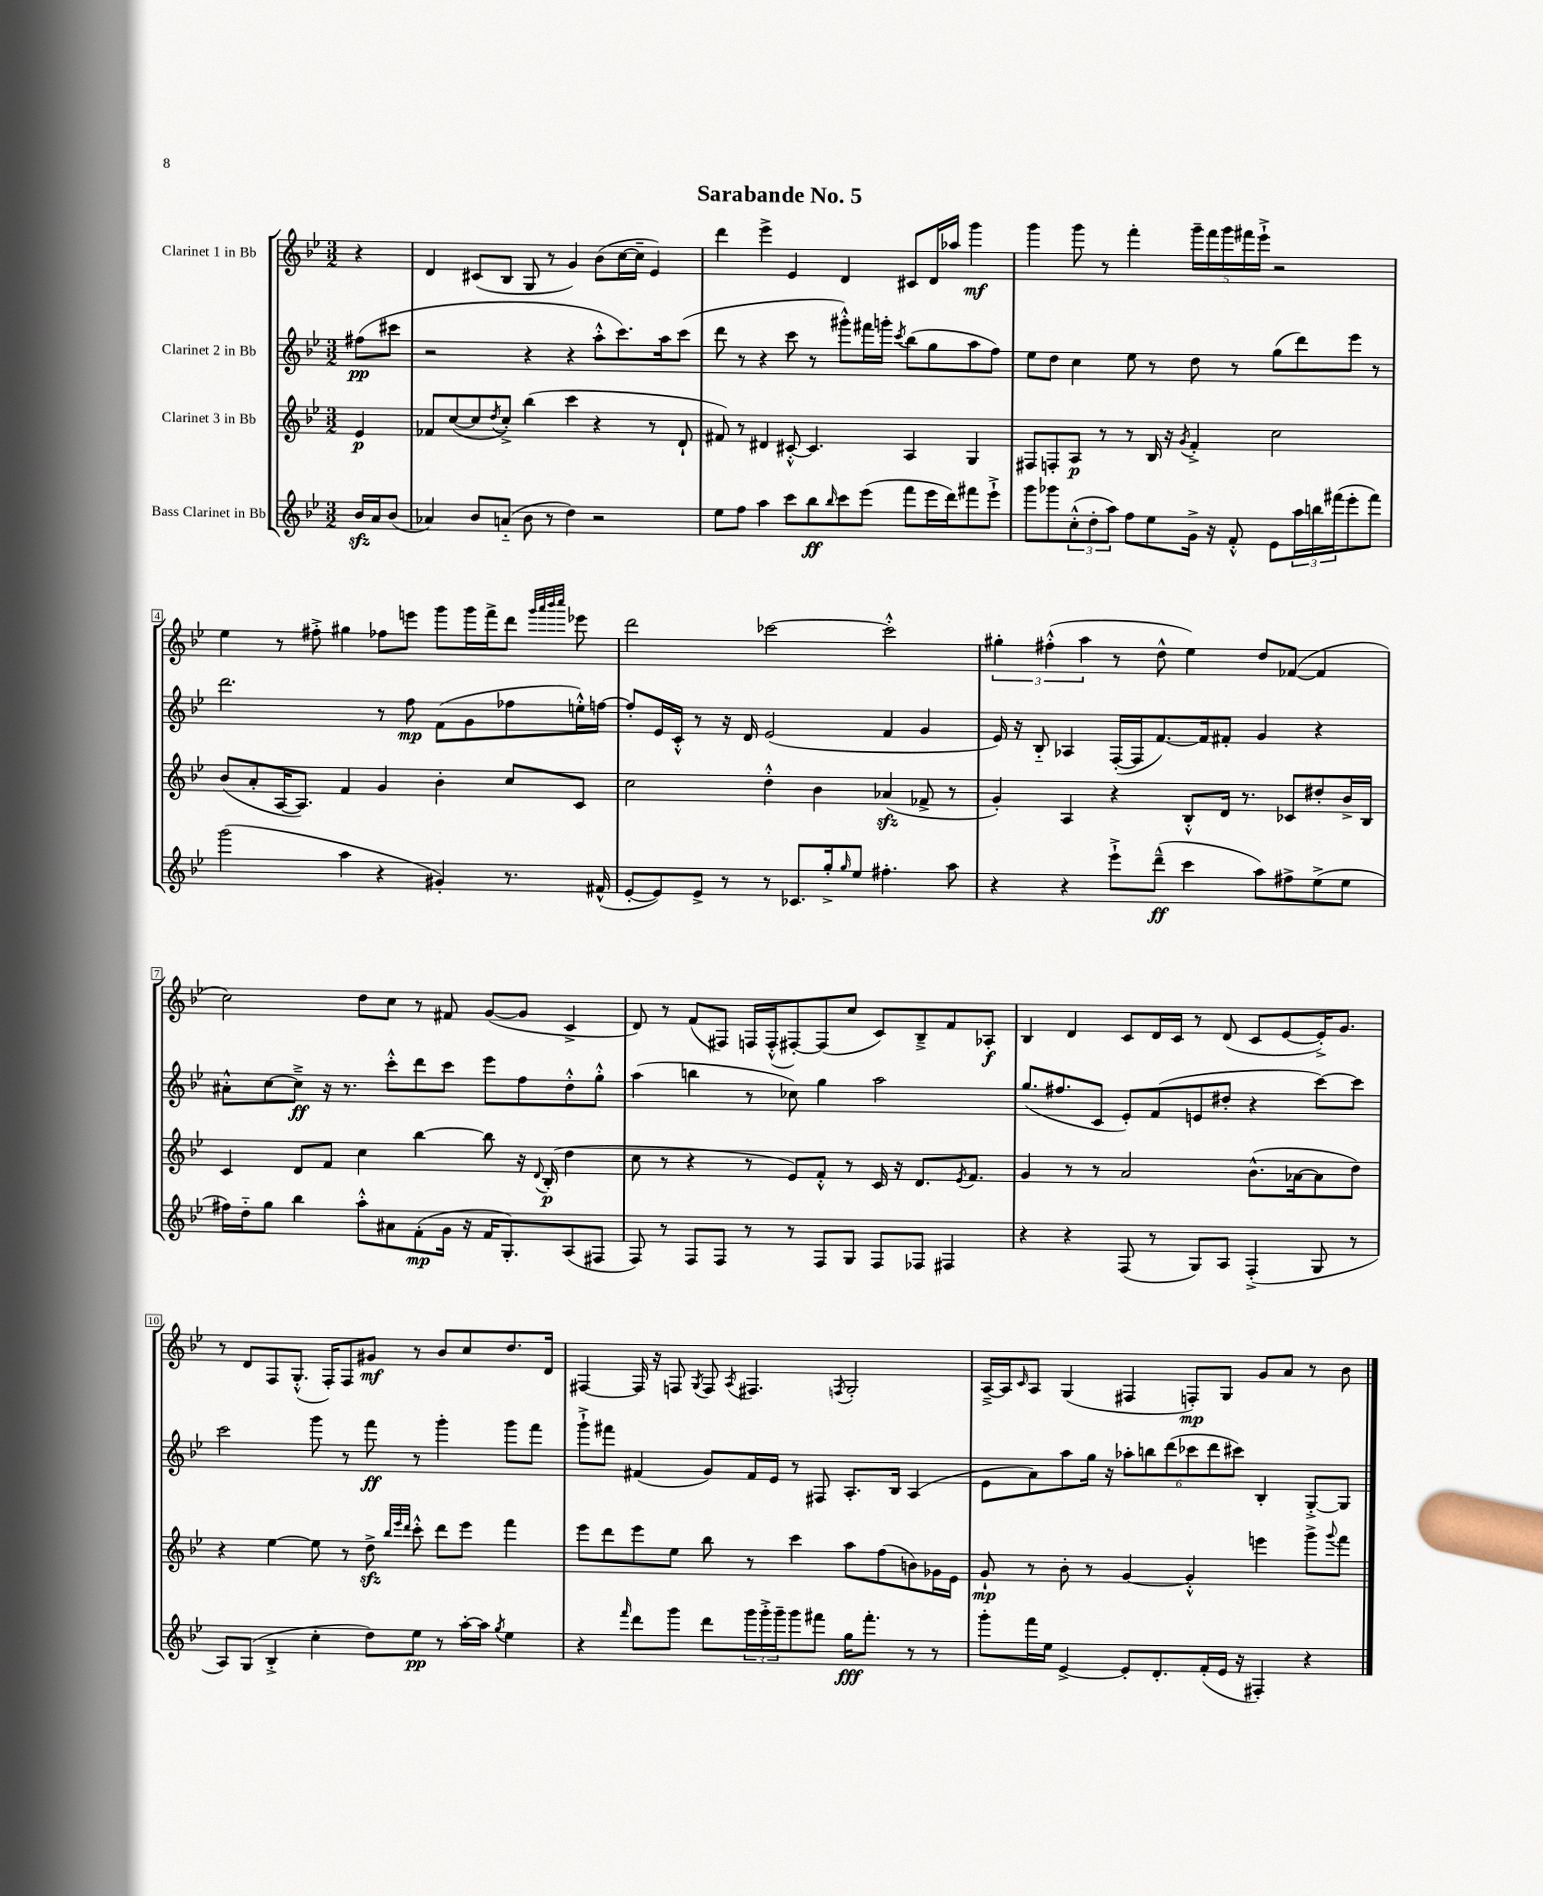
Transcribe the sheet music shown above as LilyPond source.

\header { title = "Sarabande No. 5" }
<<
\new StaffGroup <<
\new Staff = "s0" \with { instrumentName = "Clarinet 1 in Bb" } {
    \clef treble \key bes \major \numericTimeSignature \time 3/2 \partial 4
    r4 |
    d'4 cis'8( bes8 g8 r8 g'4) bes'8( c''16~ c''16-- ees'4) |
    d'''4 ees'''4-> ees'4 d'4 cis'8 d'16 aes''16 g'''4\mf |
    g'''4 g'''8 r8 f'''4-. \tuplet 5/4 { g'''16-- f'''16 g'''16 fis'''16 ees'''16-!-> } r2 |
    ees''4 r8 fis''8-.-> gis''4 fes''8 e'''8 g'''8 g'''16 f'''16-> d'''8 \grace { g'''32 a'''32 bes'''32 c''''32 } ees'''8 |
    d'''2 ces'''2~ ces'''2-.-^ |
    \tuplet 3/2 { gis''4-. fis''4-.-^( a''4 } r8 d''8-^ ees''4) d''8 fes'8~( fes'4 |
    c''2) d''8 c''8 r8 fis'8 g'8~( g'8 c'4-> |
    d'8) r8 f'8( fis8) f16 f16-.-^( fis8~-.) fis8( c''8 c'8) bes8---> f'8 aes8-.\f |
    bes4 d'4 c'8 d'16 c'16 r8 d'8( c'8 ees'8~ ees'16-.->) g'8. |
    r8 d'8 f8 g8.-.-^( f16-.) f8 gis'8\mf r8 bes'8 c''8 d''8. d'16 |
    fis4~ fis16 r16 f8 \acciaccatura { g8 } f8 \acciaccatura { a8 } fis4. \acciaccatura { f8 } g2-. |
    a16~---> a16 \grace { c'16 } a8 g4( fis4 f8-.\mp) g8 g'8 a'8 r8 bes'8 \bar "|." |
}
\new Staff = "s1" \with { instrumentName = "Clarinet 2 in Bb" } {
    \clef treble \key bes \major \numericTimeSignature \time 3/2 \partial 4
    fis''8\pp( cis'''8 |
    r2 r4 r4 a''8-.-^ c'''8.) a''16 c'''8( |
    d'''8 r8 r4 c'''8 r8 gis'''8-.-^) fis'''16 g'''16-. \acciaccatura { c'''8 } bes''8( g''8 a''8 f''8) |
    ees''8 d''8 c''4 ees''8 r8 d''8 r8 g''8( d'''8) ees'''8 r8 |
    d'''2. r8 f''8\mp f'8( g'8 fes''8 e''16-.-^) f''16~ |
    f''8-. ees'16 c'16-.-^ r8 r16 d'16 ees'2( f'4 g'4 |
    ees'16) r16 bes8-_ aes4 f16~-.( f16 f'8.~) f'16 fis'8-. g'4 r4 |
    ais'8-.-^ c''8~ c''8--->\ff r16 r8. c'''8-.-^ d'''8 c'''8 ees'''8 f''8 d''8-.-^ g''8-.-^ |
    a''4( b''4 r8 ces''8) g''4 a''2 |
    g''8.( fis''8. c'8 ees'8-.) f'8( e'8 dis''8-. r4 c'''8~) c'''8 |
    c'''2 g'''8 r8 f'''8\ff r8 g'''4-. g'''8 f'''8 |
    g'''8-!-> fis'''8 fis'4( g'8) fis'16 ees'16 r8 fis8 a8.-. bes16 a4( |
    ees'8 a'8) a''8 g''16 r16 \tuplet 6/4 { aes''8-. b''8 d'''8( ces'''8 d'''8 cis'''8) } bes4-. g8~-.-> g8 \bar "|." |
}
\new Staff = "s2" \with { instrumentName = "Clarinet 3 in Bb" } {
    \clef treble \key bes \major \numericTimeSignature \time 3/2 \partial 4
    ees'4\p |
    fes'8 c''8~( c''8 \acciaccatura { d''8 } c''8-.->) bes''4( c'''4 r4 r8 d'8-! |
    fis'8) r8 dis'4 cis'8~-.-^ cis'4. a4 g4 |
    fis8 f8-. a8\p r8 r8 bes16 r16 \acciaccatura { g'8 } f'4-.-> c''2 |
    bes'8( a'8-. a16~ a8.) f'4 g'4 bes'4-. c''8 c'8 |
    c''2 d''4-.-^ bes'4 aes'4\sfz( fes'8-> r8 |
    g'4-.) a4 r4 bes8-.-^ d'16 r8. ces'8 dis''8-. bes'16-> bes16 |
    c'4 d'8 f'8 c''4 bes''4~ bes''8 r16 \appoggiatura { d'8 } bes16-.\p( d''4 |
    c''8 r8 r4 r8 ees'8) f'8-.-^ r8 c'16 r16 d'8. \acciaccatura { ees'8 } f'8. |
    g'4 r8 r8 a'2 bes'8.-^( aes'16~ aes'8 d''8) |
    r4 ees''4~ ees''8 r8 d''8->\sfz \grace { bes''32 ees'''32 d'''32 } c'''8-.-^ d'''8 ees'''8 f'''4 |
    ees'''8 d'''8 ees'''8 ees''8 bes''8 r8 c'''4 a''8 f''8( b'8) ges'16 ees'16 |
    g'8-!\mp r8 bes'8-. r8 g'4~ g'4-.-^ e'''4 g'''8-> \appoggiatura { g'''8 } f'''8 \bar "|." |
}
\new Staff = "s3" \with { instrumentName = "Bass Clarinet in Bb" } {
    \clef treble \key bes \major \numericTimeSignature \time 3/2 \partial 4
    bes'16\sfz a'16 bes'8( |
    aes'4) bes'8 a'8-_( bes'8 r8 d''4) r2 |
    ees''8 f''8 a''4 c'''8 bes''8\ff \grace { bes''16 } c'''8 ees'''8( f'''8 ees'''16 d'''16) fis'''8 ees'''8-!-> |
    g'''8 ges'''8 \tuplet 3/2 { c''8-.-^( d''8-. a''8) } f''8 ees''8 g'16-> r16 f'8-.-^ ees'8 \tuplet 3/2 { a''16 b''16 fis'''16( } ees'''8-. fis'''8) |
    g'''2( a''4 r4 gis'4-.) r8. fis'16-^( |
    ees'8~-. ees'8) ees'8-> r8 r8 ces'8. g''16-.-> \grace { g''16 } ees''8 fis''4.-. a''8 |
    r4 r4 ees'''8-!-> d'''8---^\ff( c'''4 a''8) fis''8-> ees''8->( ees''8 |
    fis''16) d''16-_ g''8 bes''4 a''8-.-^ ais'8 f'8-.\mp( g'16 r16 f'16 g8.-.) a8( fis8 |
    f8) r8 f8 f8 r8 r8 f8 g8 f8 fes8 fis4 |
    r4 r4 f8( r8 g8) a8 f4-.->( g8 r8 |
    a8) g8( bes4-.-> c''4-. d''8) ees''8\pp r8 a''16~-. a''16 \acciaccatura { g''8 } ees''4 |
    r4 \grace { f'''16 } d'''8 g'''8 d'''8 \tuplet 3/2 { g'''16 g'''16-.-> g'''16-- } g'''8 fis'''8 g''16\fff fis'''8.-. r8 r8 |
    g'''8-. f'''16 ees''16 ees'4~-> ees'8-. d'8.-. f'16-.( ees'16 r16 fis4-.) r4 \bar "|." |
}
>>
>>
\layout { \context { \Score \override BarNumber.stencil = #(make-stencil-boxer 0.1 0.3 ly:text-interface::print) } }
